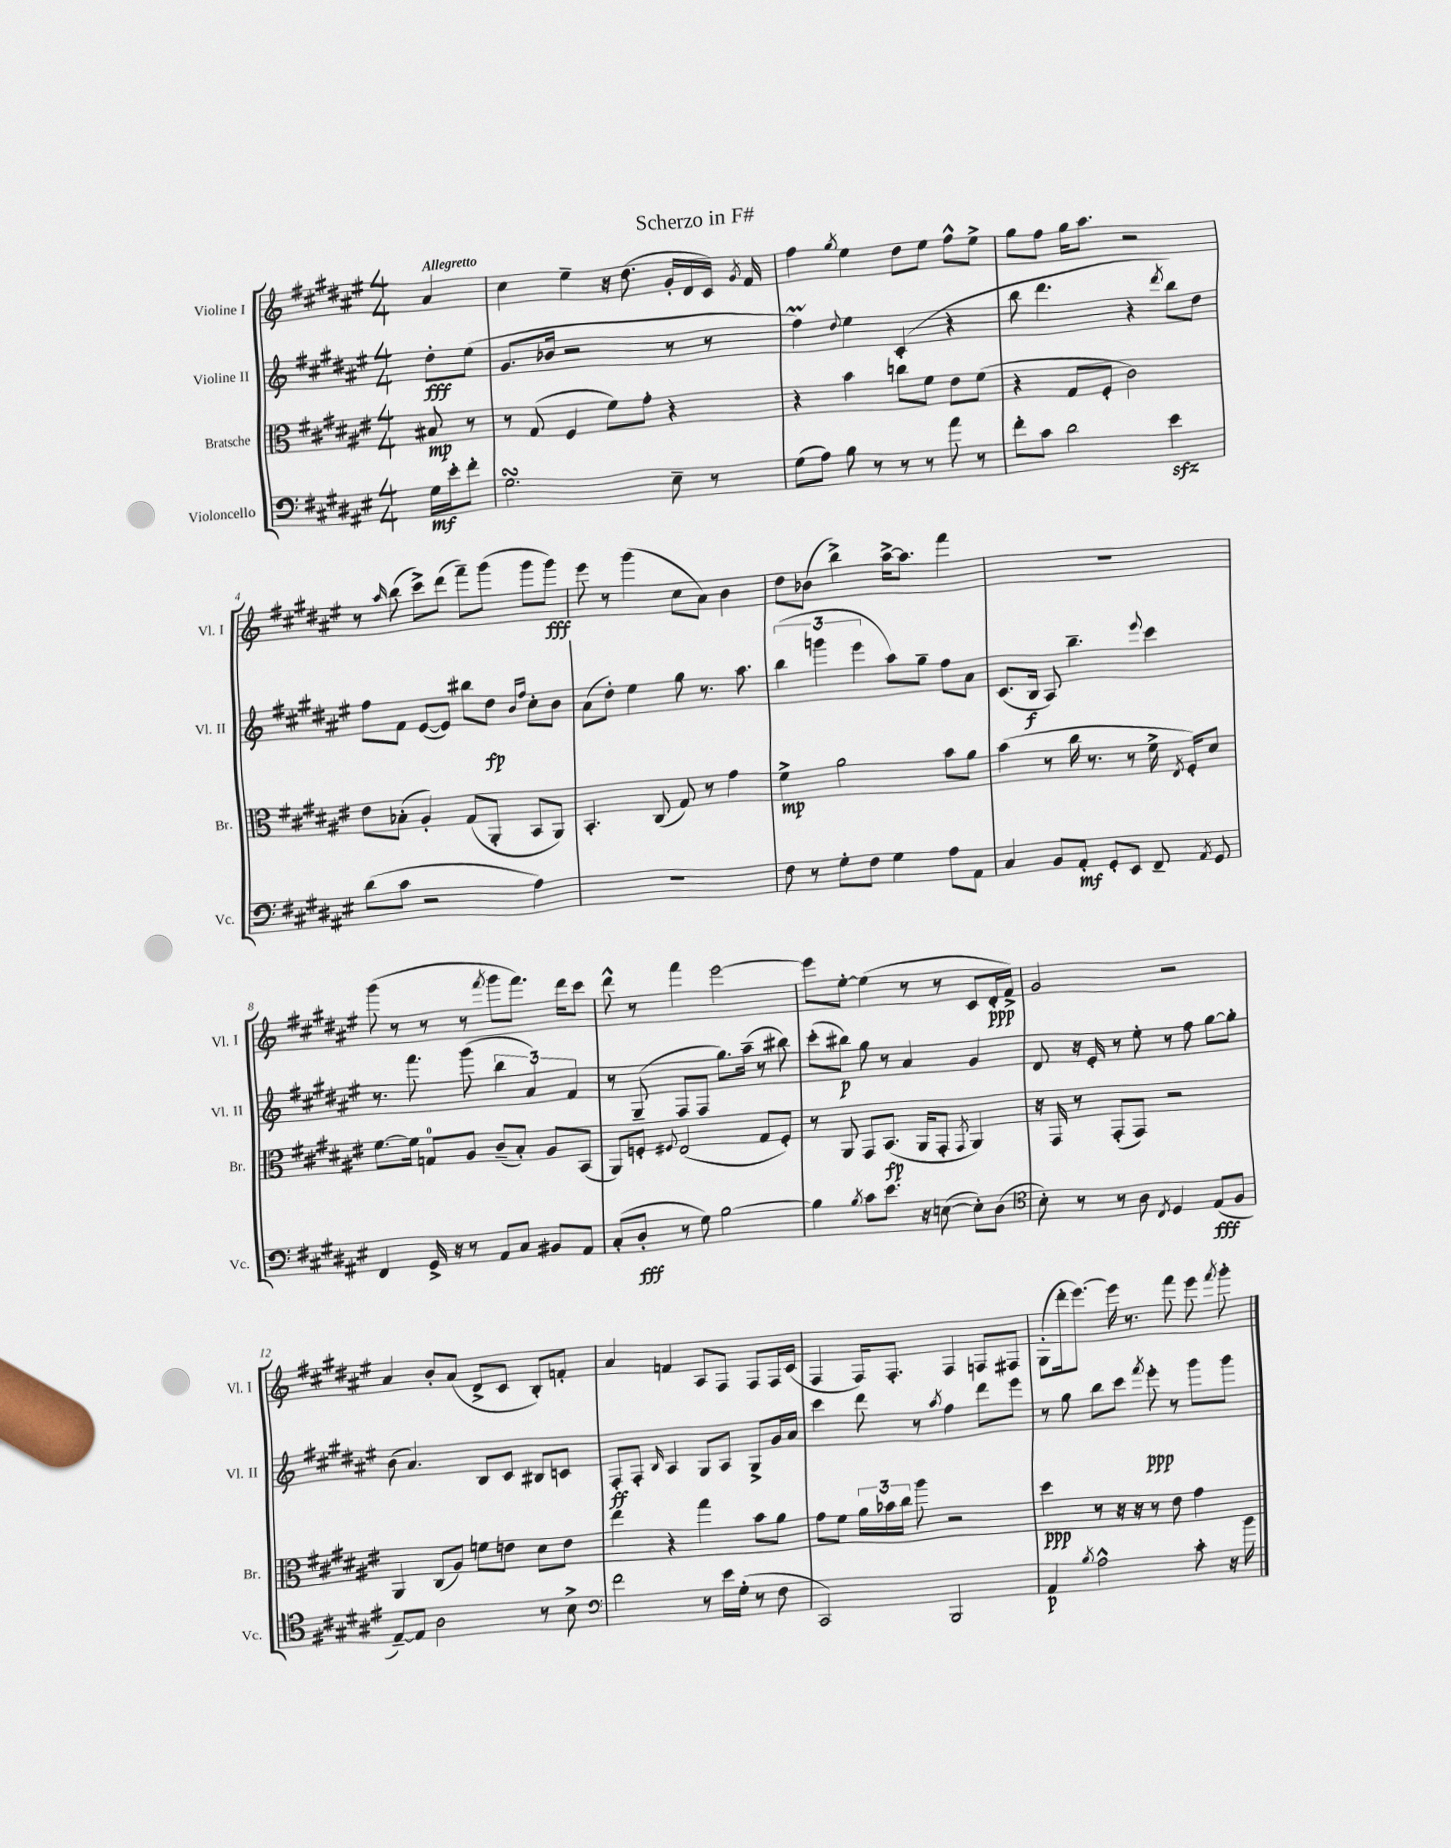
\header { title = "Scherzo in F#" }
<<
\new StaffGroup <<
\new Staff = "s0" \with { instrumentName = "Violine I" shortInstrumentName = "Vl. I" } {
    \clef treble \key fis \major \numericTimeSignature \time 4/4 \partial 4 \tempo "Allegretto"
    \autoBeamOff ais'4 |
    cis''4 eis''4-- r16 dis''8.( gis'16[-. dis'16 cis'16]) \acciaccatura { gis'8 } fis'16 |
    fis''4 \acciaccatura { gis''8 } eis''4 dis''8[ eis''8] fis''8[-^ eis''8]-> |
    gis''8[ fis''8] gis''16[ ais''8.] r2 |
    r8 \grace { ais''16 } b''8( cis'''8[->) dis'''8]( fis'''8[--) gis'''8]( gis'''8[ gis'''8]\fff) |
    eis'''8 r8 gis'''4( cis''8[ ais'8]) b'4 |
    dis''8[ bes'8]( b''4->) ais''16[~-> ais''8.] fis'''4 |
    R1 |
    gis'''8( r8 r8 r8 \acciaccatura { fis'''8 } gis'''8[ fis'''8.]) dis'''16[ cis'''8] |
    dis'''8-^ r8 fis'''4 eis'''2~ |
    eis'''8[ eis''8]~-. eis''4( r8 r8 cis'8[ dis'16-.\ppp fis'16]->) |
    gis'2 r2 |
    ais'4 b'8[-. ais'8]( dis'8[-> cis'8] b8[-.) f'8]-. |
    ais'4 f'4 ais8[ fis8] fis8[ fis16 cis'16]( |
    fis4 fis16[) fis8.]-. fis4 f8[ fis8] |
    gis8[-.( dis'''16-. eis'''8.]~) eis'''16 r8. fis'''8 eis'''8 \acciaccatura { fis'''8 } gis'''8-. \bar "|." |
}
\new Staff = "s1" \with { instrumentName = "Violine II" shortInstrumentName = "Vl. II" } {
    \clef treble \key fis \major \numericTimeSignature \time 4/4 \partial 4
    \autoBeamOff dis''8[-.\fff eis''8]( |
    gis'8.[ bes'16] r2 r8 r8 |
    fis''4\prall) \appoggiatura { dis''8 } eis''4 cis'4-.( r4 |
    b''8 dis'''4. r4 \acciaccatura { dis'''8 } b''8[) dis''8] |
    fis''8[ fis'8] eis'8[~( eis'8]) bis''8[ dis''8]\fp \grace { b'16[ fis''16] } cis''8[-. b'8] |
    ais'8[( dis''8]-.) eis''4 gis''8 r8. ais''8. |
    \tuplet 3/2 { b''4( g'''4 eis'''4 } ais''8[) gis''8]-- fis''8[ ais'8] |
    cis'8.[( b16]\f ais8) b''4.-- \appoggiatura { eis'''8 } cis'''4 |
    r8. fis'''8. gis'''8( \tuplet 3/2 { b''4 ais'4) fis'4 } |
    r8 gis8--( fis8[ fis8] gis''8.[) ais''16]--( r8 bis''8) |
    cis'''8[-.( bis''8]\p) gis''8 r8 ais'4 gis'4 |
    dis'8 r16 eis'16-. r8 eis''8-. r8 fis''8 gis''8[~ gis''8]-. |
    b'8( ais'4.) b8[ cis'8] bis8[ c'8] |
    fis8[-.\ff fis8]-. \grace { b16 } ais4 gis8[ ais8] gis8[-> gis'16 ais'16] |
    cis'''4 dis'''8 r8 \acciaccatura { ais''8 } fis''4 dis'''8[ eis'''8] |
    r8 gis''8 b''8[ cis'''8] \acciaccatura { fis'''8 } eis'''8-.\ppp r8 gis'''8[ gis'''8] \bar "|." |
}
\new Staff = "s2" \with { instrumentName = "Bratsche" shortInstrumentName = "Br." } {
    \clef alto \key fis \major \numericTimeSignature \time 4/4 \partial 4
    \autoBeamOff bis8\mp r8 |
    r8 gis8( fis4 fis'8[) gis'8]-. r4 |
    r4 b'4 c''8[ fis'8] eis'8[ fis'8]( |
    r4 gis8[ fis8]-. cis'2) |
    eis'8[ bes8]-.( ais4-.) gis8[( ais,8]-. b,8[ ais,8]) |
    b,4.-. cis8( gis8) r8 gis'4 |
    fis'4->\mp ais'2 b'8[ ais'8] |
    b'4( r8 cis''16 r8. r8 fis'16-> \acciaccatura { eis8 } fis16[-.) dis'8] |
    fis'8.[~ fis'16] g8[-0 ais8] cis'8[--( b8]-.) ais8[ b,8]( |
    ais,8[) f8]-. \appoggiatura { fis8 } eis2( gis8[ fis8]-.) |
    r8 ais,8 gis,8[ b,8.]\fp( ais,16[ gis,8]-. \acciaccatura { gis,8 } ais,4) |
    r16 gis,16 r8 gis,8[-.( gis,8]) r2 |
    ais,4 cis8[( ais8]) f'8[ e'8] dis'8[ e'8] |
    eis''4 r4 gis''4 b'8[ ais'8] |
    gis'8[ fis'8] \tuplet 3/2 { ais'16[ bes'16 cis''16] } ais''8 r2 |
    dis''4\ppp r8 r16 r16 r8 eis'8 gis'4 \bar "|." |
}
\new Staff = "s3" \with { instrumentName = "Violoncello" shortInstrumentName = "Vc." } {
    \clef bass \key fis \major \numericTimeSignature \time 4/4 \partial 4
    \autoBeamOff gis16[\mf eis'16-. fis'8]-. |
    gis2.\turn eis8-- r8 |
    gis8[( ais8]) b8 r8 r8 r8 ais'8 r8 |
    fis'8[-. cis'8] dis'2 eis'4\sfz |
    dis'8[( cis'8] r2 ais4) |
    R1 |
    fis8 r8 gis8[-. fis8] gis4 ais8[ ais,8] |
    cis4 b,8[ ais,8]-.\mf gis,8[-. eis,8] fis,8-- \acciaccatura { ais,8 } gis,8 |
    fis,4 gis,16-> r16 r8 ais,8[ cis8] bis,8[ ais,8] |
    cis8[-.( dis8]-.\fff r8 gis8) b2~ |
    b4 \acciaccatura { b8 } cis'8[ eis'8.] r16 e8~( e8[-.) dis8]( |
    \clef tenor b8-.) r8 r8 ais8 \acciaccatura { cis8 } dis4 eis8[\fff( fis8] |
    eis8[~--) eis8] ais2 r8 b8-> |
    \clef bass fis'2 r8 eis'16[ gis16]-.( r8 fis8 |
    cis,2) b,,2 |
    ais,4\p \acciaccatura { b8 } ais2-^ cis'8-. r16 b'16 \bar "|." |
}
>>
>>
